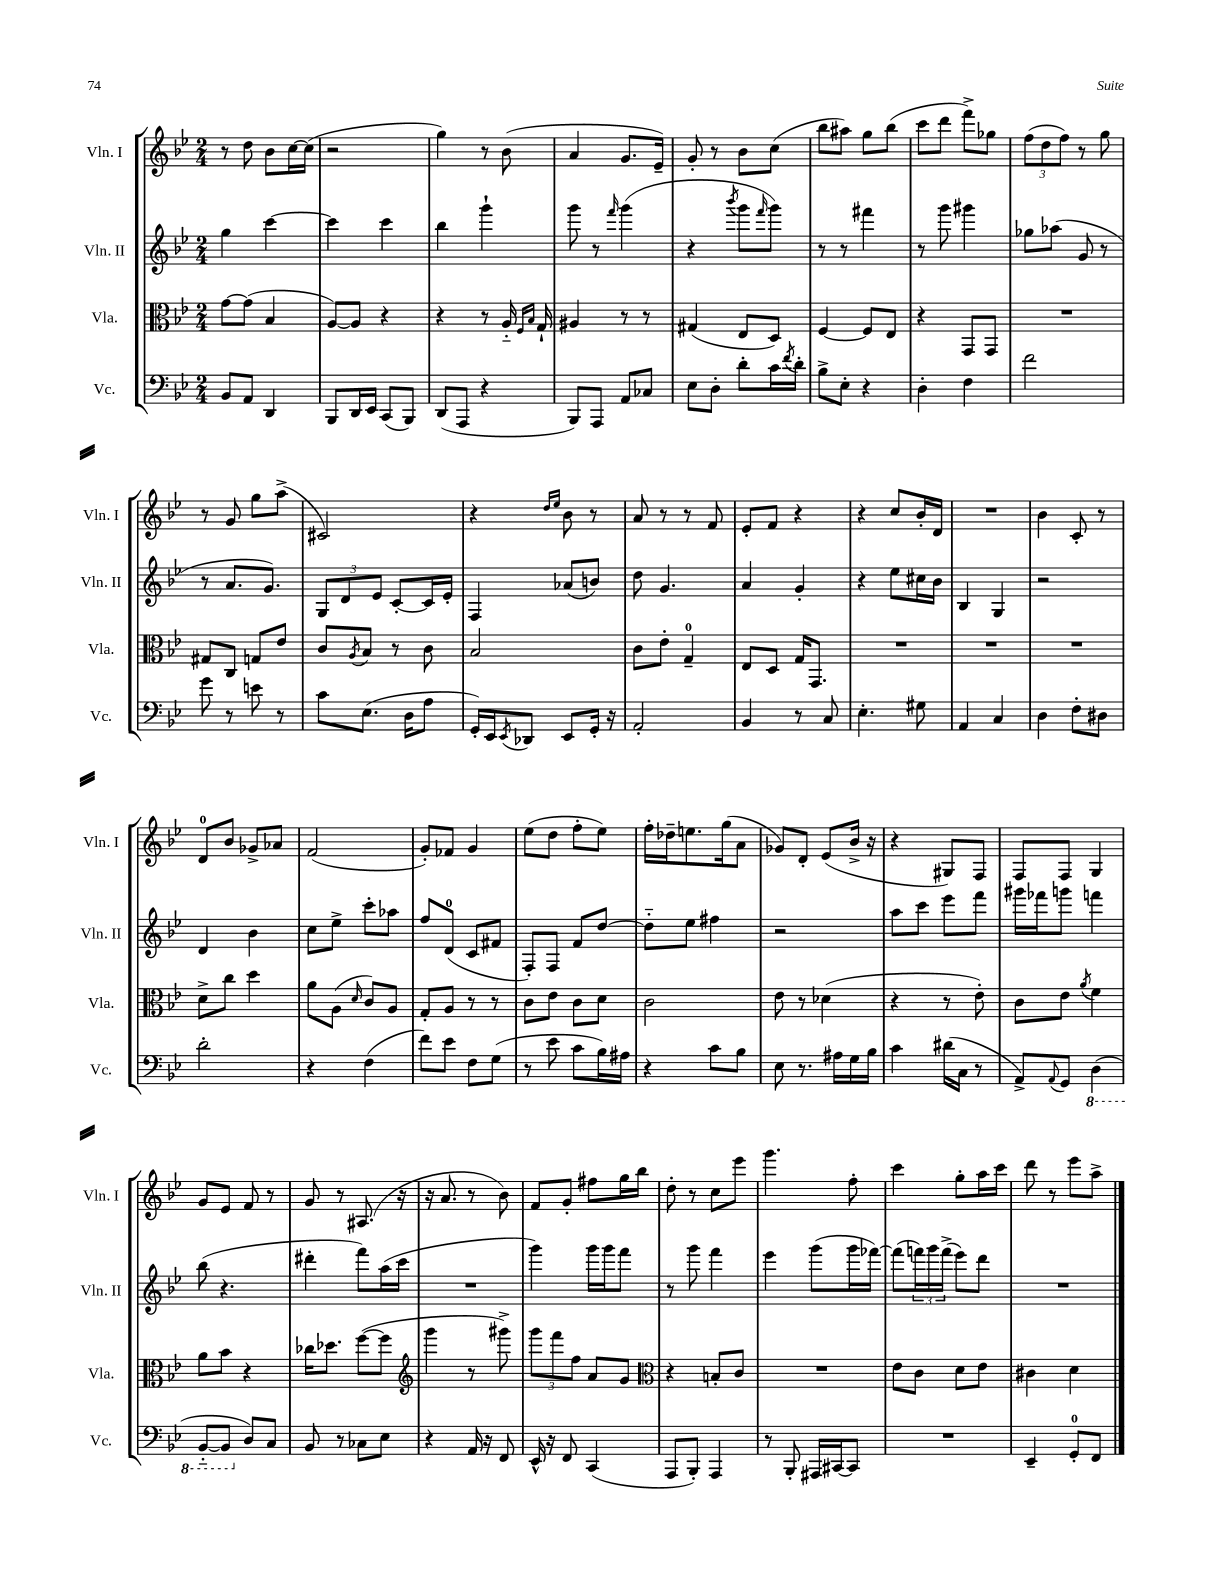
<<
\new StaffGroup <<
\new Staff = "s0" \with { instrumentName = "Vln. I" shortInstrumentName = "Vln. I" } {
    \clef treble \key bes \major \numericTimeSignature \time 2/4
    r8 d''8 bes'8 c''16~ c''16( |
    r2 |
    g''4) r8 bes'8( |
    a'4 g'8. ees'16--) |
    g'8-. r8 bes'8 c''8( |
    bes''8 ais''8) g''8 bes''8( |
    c'''8 d'''8 f'''8->) ges''8 |
    \tuplet 3/2 { f''8( d''8 f''8) } r8 g''8 |
    r8 g'8 g''8 a''8->( |
    cis'2) |
    r4 \grace { d''16 ees''16 } bes'8 r8 |
    a'8 r8 r8 f'8 |
    ees'8-. f'8 r4 |
    r4 c''8 bes'16-. d'16 |
    R2 |
    bes'4 c'8-. r8 |
    d'8-0 bes'8 ges'8-> aes'8 |
    f'2( |
    g'8-.) fes'8 g'4 |
    ees''8( d''8 f''8-. ees''8) |
    f''16-. des''16-- e''8. g''16( a'8 |
    ges'8) d'8-. ees'8( bes'16-> r16 |
    r4 gis8) f8 |
    f8 f8 g4 |
    g'8 ees'8 f'8 r8 |
    g'8 r8 ais8.( r16 |
    r16 a'8. r8 bes'8) |
    f'8 g'8-. fis''8 g''16 bes''16 |
    d''8-. r8 c''8 ees'''8 |
    g'''4. f''8-. |
    c'''4 g''8-. a''16 c'''16 |
    d'''8 r8 ees'''8 a''8-> \bar "|." |
}
\new Staff = "s1" \with { instrumentName = "Vln. II" shortInstrumentName = "Vln. II" } {
    \clef treble \key bes \major \numericTimeSignature \time 2/4
    g''4 c'''4~ |
    c'''4 c'''4 |
    bes''4 g'''4-! |
    g'''8 r8 \grace { f'''16 } g'''4( |
    r4 \acciaccatura { bes'''8 } g'''8 \grace { f'''16 } g'''8) |
    r8 r8 fis'''4 |
    r8 g'''8 gis'''4 |
    ges''8 aes''8( g'8 r8 |
    r8 a'8. g'8.) |
    \tuplet 3/2 { g8 d'8 ees'8 } c'8~-. c'16 ees'16-. |
    f4 aes'8( b'8) |
    d''8 g'4. |
    a'4 g'4-. |
    r4 ees''8 cis''16 bes'16 |
    bes4 g4 |
    r2 |
    d'4 bes'4 |
    c''8 ees''8-> c'''8-. aes''8 |
    f''8 d'8-0( c'8 fis'8 |
    f8-.) f8 f'8 d''8~ |
    d''8-_ ees''8 fis''4 |
    r2 |
    a''8 c'''8 ees'''8 f'''8 |
    gis'''16 fes'''16 g'''8 f'''4 |
    bes''8( r4. |
    dis'''4-. f'''8) a''16( c'''16 |
    R2 |
    g'''4) g'''16 g'''16 f'''8 |
    r8 g'''8 f'''4 |
    ees'''4 g'''8( g'''16 fes'''16~) |
    fes'''8( \tuplet 3/2 { f'''16) g'''16 f'''16->( } ees'''8) d'''8 |
    R2 \bar "|." |
}
\new Staff = "s2" \with { instrumentName = "Vla." shortInstrumentName = "Vla." } {
    \clef alto \key bes \major \numericTimeSignature \time 2/4
    g'8~ g'8( bes4 |
    a8~) a8 r4 |
    r4 r8 a16-_ \grace { f16 bes16 } g16-! |
    ais4 r8 r8 |
    gis4( ees8 d8) |
    f4~ f8 ees8 |
    r4 g,8 g,8 |
    R2 |
    gis8 c8 g8 ees'8 |
    c'8 \acciaccatura { a8 } bes8 r8 c'8 |
    bes2 |
    c'8 ees'8-. g4-0-- |
    ees8 d8 g16 g,8. |
    R2 |
    R2 |
    R2 |
    d'8-> c''8 d''4 |
    a'8 a8( \grace { d'16 } c'8) a8 |
    g8-. a8 r8 r8 |
    c'8 ees'8 c'8 d'8 |
    c'2 |
    ees'8 r8 des'4( |
    r4 r8 ees'8-.) |
    c'8 ees'8 \acciaccatura { a'8 } f'4 |
    a'8 bes'8 r4 |
    ces''16 des''8. f''8~( f''8 |
    \clef treble g'''4 r8 gis'''8->) |
    \tuplet 3/2 { g'''8 f'''8 f''8 } a'8 g'8 |
    \clef alto r4 b8-. c'8 |
    R2 |
    ees'8 c'8 d'8 ees'8 |
    cis'4 d'4 \bar "|." |
}
\new Staff = "s3" \with { instrumentName = "Vc." shortInstrumentName = "Vc." } {
    \clef bass \key bes \major \numericTimeSignature \time 2/4
    bes,8 a,8 d,4 |
    bes,,8 d,16 ees,16 c,8( bes,,8) |
    d,8( a,,8 r4 |
    bes,,8) a,,8 a,8 ces8 |
    ees8 d8-. d'8-. c'16 \acciaccatura { f'8 } d'16-. |
    bes8-> ees8-. r4 |
    d4-. f4 |
    f'2 |
    g'8 r8 e'8 r8 |
    c'8 ees8.( d16 a8 |
    g,16-.) ees,16 \acciaccatura { ees,8 } des,8 ees,8 g,16-. r16 |
    a,2-. |
    bes,4 r8 c8 |
    ees4.-. gis8 |
    a,4 c4 |
    d4 f8-. dis8 |
    d'2-. |
    r4 f4( |
    f'8) ees'8 f8 g8( |
    r8 ees'8 c'8 bes16) ais16 |
    r4 c'8 bes8 |
    ees8 r8. ais16 g16 bes16 |
    c'4 dis'16( c16 r8 |
    a,8->) \appoggiatura { a,8 } g,8 \ottava #-1 d,4( |
    bes,,8~-_ bes,,8 \ottava #0 d8) c8 |
    bes,8 r8 ces8 ees8 |
    r4 a,16 r16 f,8 |
    ees,16-^ r16 f,8 c,4( |
    a,,8 bes,,8-.) a,,4 |
    r8 bes,,8-. ais,,16 cis,16~ cis,8 |
    R2 |
    ees,4-- g,8-0-. f,8 \bar "|." |
}
>>
>>
\layout { \context { \Score \remove "Bar_number_engraver" } }
